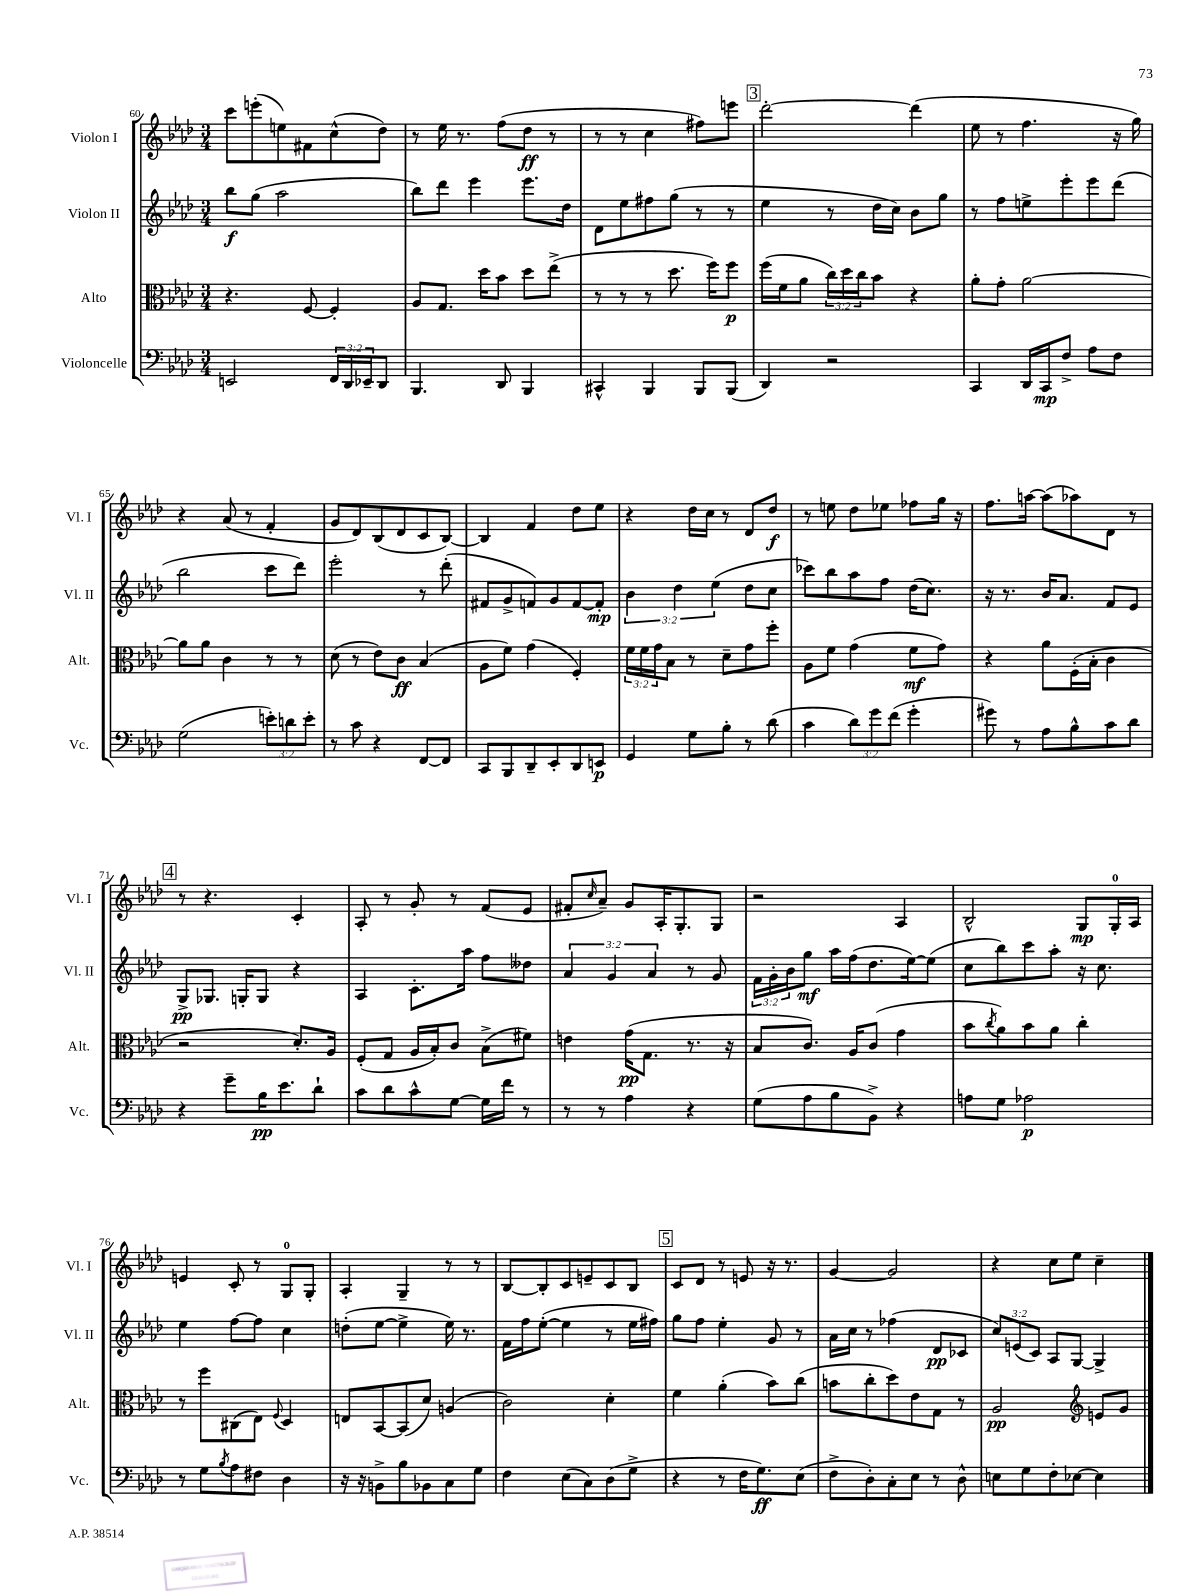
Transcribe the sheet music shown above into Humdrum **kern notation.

**kern	**dynam	**kern	**dynam	**kern	**dynam	**kern	**dynam
*part4	*part4	*part3	*part3	*part2	*part2	*part1	*part1
*staff4	*staff4	*staff3	*staff3	*staff2	*staff2	*staff1	*staff1
*I"Violoncelle	*	*I"Alto	*	*I"Violon II	*	*I"Violon I	*
*I'Vc.	*	*I'Alt.	*	*I'Vl. II	*	*I'Vl. I	*
*clefF4	*	*clefC3	*	*clefG2	*	*clefG2	*
*k[b-e-a-d-]	*	*k[b-e-a-d-]	*	*k[b-e-a-d-]	*	*k[b-e-a-d-]	*
*M3/4	*	*M3/4	*	*M3/4	*	*M3/4	*
=60	=60	=60	=60	=60	=60	=60	=60
2EEn/	.	4.r	.	8bb-\L	f	8ccc\L	.
.	.	.	.	(8gg\J	.	(8eeen'\	.
.	.	.	.	2aa-\	.	8een\)	.
.	.	[8F/	.	.	.	8f#X\	.
24FF/LL	.	4F'/]	.	.	.	(8cc^^\	.
24DD-/	.	.	.	.	.	.	.
24EE-X~/J	.	.	.	.	.	.	.
8DD-/J	.	.	.	.	.	8dd-\J)	.
=61	=61	=61	=61	=61	=61	=61	=61
4.BBB-/	.	8A-/L	.	8bb-\L)	.	8r	.
.	.	8.G/J	.	8ddd-\J	.	16ee-\	.
.	.	.	.	.	.	8.r	.
.	.	.	.	4eee-\	.	.	.
.	.	16dd-\KL	.	.	.	.	.
8DD-/	.	8b-\J	.	.	.	(8ff\L	.
4BBB-/	.	8dd-\L	.	8.eee-\L	.	8dd-\J	ff
.	.	(8ee-^\J	.	.	.	8r	.
.	.	.	.	16dd-\Jk	.	.	.
=62	=62	=62	=62	=62	=62	=62	=62
4CC#X^^/	.	8r	.	8d-\L	.	8r	.
.	.	8r	.	8ee-\	.	8r	.
4BBB-/	.	8r	.	8ff#X\	.	4cc\	.
.	.	8.dd-\	.	(8gg\J	.	.	.
8BBB-/L	.	.	.	8r	.	8ff#X\L)	.
.	.	16ff\KL)	.	.	.	.	.
(8BBB-/J	.	8ff\J	p	8r	.	8eeen\J	.
!!LO:REH:place=s1:t=3
=63	=63	=63	=63	=63	=63	=63	=63
4DD-/)	.	(16ff\LL	.	4ee-\	.	[2ddd-'\	.
.	.	16f\J	.	.	.	.	.
.	.	8a-\J	.	.	.	.	.
2r	.	24cc\LL)	.	8r	.	.	.
.	.	24dd-\	.	.	.	.	.
.	.	24cc\J	.	.	.	.	.
.	.	8b-\J	.	16dd-\LL	.	.	.
.	.	.	.	16cc\JJ)	.	.	.
.	.	4r	.	8b-\L	.	(4ddd-\]	.
.	.	.	.	8gg\J	.	.	.
=64	=64	=64	=64	=64	=64	=64	=64
4CC/	.	8a-'\L	.	8r	.	8ee-\	.
.	.	8g'\J	.	8ff\L	.	8r	.
16DD-/LL	.	[2a-\	.	8een^\	.	4.ff\	.
16CC/J	mp	.	.	.	.	.	.
8F^/J	.	.	.	8eee-'\	.	.	.
8A-\L	.	.	.	8eee-\	.	.	.
8F\J	.	.	.	(8ddd-\J	.	16r	.
.	.	.	.	.	.	16gg\)	.
!!LO:LB:g=z
=65	=65	=65	=65	=65	=65	=65	=65
(2G\	.	8a-\L]	.	2bb-\	.	4r	.
.	.	8a-\J	.	.	.	.	.
.	.	4c\	.	.	.	(8a-/	.
.	.	.	.	.	.	8r	.
12en'\L)	.	8r	.	8ccc\L	.	4f'/	.
12dn\	.	.	.	.	.	.	.
.	.	8r	.	8ddd-\J)	.	.	.
12e'\J	.	.	.	.	.	.	.
=66	=66	=66	=66	=66	=66	=66	=66
8r	.	(8d-\	.	2eee-'\	.	8g/L	.
8c\	.	8r	.	.	.	8d-/)	.
4r	.	8e-\L)	.	.	.	(8B-/	.
.	.	8c\J	ff	.	.	8d-/	.
[8FF/L	.	(4B-/	.	8r	.	8c/	.
8FF/J]	.	.	.	(8ddd-'\	.	[8B-/J)	.
=67	=67	=67	=67	=67	=67	=67	=67
8CC/L	.	8A-\L	.	8f#X/L	.	4B-/]	.
8BBB-/	.	8f\J)	.	8g^/	.	.	.
8DD-~/	.	(4g\	.	8fn/)	.	4f/	.
8EE-'/	.	.	.	8g/	.	.	.
8DD-/	.	4F'/)	.	[8f/	.	8dd-\L	.
8EEn/J	p	.	.	8f'/J]	mp	8ee-\J	.
=68	=68	=68	=68	=68	=68	=68	=68
4GG/	.	24f\LL	.	6b-\	.	4r	.
.	.	24f\	.	.	.	.	.
.	.	24g\J	.	.	.	.	.
.	.	8B-\J	.	.	.	.	.
.	.	.	.	6dd-\	.	.	.
8G\L	.	8r	.	.	.	16dd-\LL	.
.	.	.	.	.	.	16cc\JJ	.
.	.	.	.	(6ee-\	.	.	.
8B-'\J	.	8d-~\L	.	.	.	8r	.
8r	.	8g\	.	8dd-\L	.	8d-/L	.
(8d-\	.	8ff'\J	.	8cc\J	.	8dd-/J	f
=69	=69	=69	=69	=69	=69	=69	=69
4c\	.	8A-\L	.	8ccc-X\L)	.	8r	.
.	.	8f\J	.	8bb-\	.	8een\	.
12d-\L)	.	(4g\	.	8aa-\	.	8dd-\L	.
12g\	.	.	.	.	.	.	.
.	.	.	.	8ff\J	.	8ee-X\J	.
(12f\J	.	.	.	.	.	.	.
4g'\	.	8f\L	mf	(16dd-\KL	.	8ff-X\L	.
.	.	.	.	8.cc\J)	.	.	.
.	.	8g\J)	.	.	.	16gg\Jk	.
.	.	.	.	.	.	16r	.
=70	=70	=70	=70	=70	=70	=70	=70
8g#X\)	.	4r	.	16r	.	8.ff\L	.
.	.	.	.	8.r	.	.	.
8r	.	.	.	.	.	.	.
.	.	.	.	.	.	[16aan\Jk	.
8A-\L	.	8a-\L	.	16b-/KL	.	(8aa\L]	.
.	.	.	.	8.a-/J	.	.	.
8B-^^\	.	(16F'\L	.	.	.	8aa-X\)	.
.	.	16B-'\JJ	.	.	.	.	.
8c\	.	4c\	.	8f/L	.	8d-\J	.
8d-\J	.	.	.	8e-/J	.	8r	.
!!LO:LB:g=z
!!LO:REH:place=s1:t=4
=71	=71	=71	=71	=71	=71	=71	=71
4r	.	2r	.	8G^/L	pp	8r	.
.	.	.	.	8.G-X/J	.	4.r	.
8g~\L	.	.	.	.	.	.	.
.	.	.	.	16Gn'/KL	.	.	.
16B-\K	pp	.	.	8G/J	.	.	.
8.e-\	.	.	.	.	.	.	.
.	.	8.d-'/L)	.	4r	.	4c'/	.
8d-`\J	.	.	.	.	.	.	.
.	.	16A-/Jk	.	.	.	.	.
=72	=72	=72	=72	=72	=72	=72	=72
8c\L	.	(8F'/L	.	4A-/	.	8A-'/	.
8d-\	.	8G/J	.	.	.	8r	.
8c^^\	.	16A-/LL	.	8.c'\L	.	8g'/	.
.	.	16B-'/J)	.	.	.	.	.
[8G\J	.	8c/J	.	.	.	8r	.
.	.	.	.	16aa-\Jk	.	.	.
16G\LL]	.	(8B-^\L	.	8ff\L	.	(8f/L	.
16f\JJ	.	.	.	.	.	.	.
8r	.	8f#X\J)	.	8dd--X\J	.	8e-/J	.
=73	=73	=73	=73	=73	=73	=73	=73
8r	.	4en\	.	6a-/	.	8f#X'/L	.
.	.	.	.	.	.	16qqcc/	.
8r	.	.	.	.	.	8a-~/J)	.
.	.	.	.	6g/	.	.	.
4A-\	.	(16g\KL	pp	.	.	8g/L	.
.	.	8.G\J	.	.	.	.	.
.	.	.	.	6a-/	.	.	.
.	.	.	.	.	.	16A-'/K	.
.	.	.	.	.	.	8.G'/	.
4r	.	8.r	.	8r	.	.	.
.	.	.	.	8g/	.	8G/J	.
.	.	16r	.	.	.	.	.
=74	=74	=74	=74	=74	=74	=74	=74
(8G\L	.	8B-/L	.	24f\LL	.	2r	.
.	.	.	.	24g'\	.	.	.
.	.	.	.	24b-\J	.	.	.
8A-\	.	8.c/J)	.	8gg\J	mf	.	.
8B-\	.	.	.	16aa-\LL	.	.	.
.	.	16A-/KL	.	(16ff\J	.	.	.
8BB-^\J)	.	(8c/J	.	8.dd-\	.	.	.
4r	.	4g\	.	.	.	4A-/	.
.	.	.	.	[16ee-\k)	.	.	.
.	.	.	.	(8ee-\J]	.	.	.
=75	=75	=75	=75	=75	=75	=75	=75
8An\L	.	8b-\L	.	8cc\L	.	2B-^^/	.
.	.	8qcc/	.	.	.	.	.
8G\J	.	8a-\)	.	8bb-\)	.	.	.
2A-X\	p	8b-\	.	8ccc\	.	.	.
.	.	8a-\J	.	8aa-'\J	.	.	.
.	.	4cc'\	.	16r	.	8G/L	mp
.	.	.	.	8.cc\	.	.	.
.	.	.	.	.	.	16G'/L	.
.	.	.	.	.	.	16A-/JJ	.
!!LO:LB:g=z
=76	=76	=76	=76	=76	=76	=76	=76
8r	.	8r	.	4ee-\	.	4en/	.
8G\L	.	8ff\L	.	.	.	.	.
8qB-/	.	.	.	.	.	.	.
8A-\	.	(8C#X\	.	[8ff\L	.	8c'/	.
8F#X\J	.	8E-\J)	.	8ff\J]	.	8r	.
.	.	8qqF/	.	.	.	.	.
4D-\	.	4D-/	.	4cc\	.	8G/L	.
.	.	.	.	.	.	8G'/J	.
=77	=77	=77	=77	=77	=77	=77	=77
16r	.	8En/L	.	(8ddn'\L	.	4A-'/	.
16r	.	.	.	.	.	.	.
8BBn^\L	.	[8BB-/	.	[8ee-\J	.	.	.
8B-\	.	(8BB-/]	.	4ee-^\]	.	4G~/	.
8BB-X\	.	8d-/J)	.	.	.	.	.
8C\	.	(4An/	.	16ee-\)	.	8r	.
.	.	.	.	8.r	.	.	.
8G\J	.	.	.	.	.	8r	.
=78	=78	=78	=78	=78	=78	=78	=78
4F\	.	2c\)	.	16f\LL	.	[8B-/L	.
.	.	.	.	16ff\J	.	.	.
.	.	.	.	([8ee-'\J	.	8B-'/]	.
(8E-\L	.	.	.	4ee-\]	.	8c/	.
8C\)	.	.	.	.	.	8en~/	.
(8D-\	.	4d-'\	.	8r	.	8c/	.
8G^\J	.	.	.	16ee-\LL	.	8B-/J	.
.	.	.	.	16ff#X\JJ)	.	.	.
!!LO:REH:place=s1:t=5
=79	=79	=79	=79	=79	=79	=79	=79
4r	.	4f\	.	8gg\L	.	8c/L	.
.	.	.	.	8ff\J	.	8d-/J	.
8r	.	(4a-'\	.	4ee-'\	.	8r	.
16F\KL	.	.	.	.	.	8en/	.
8.G\)	ff	.	.	.	.	.	.
.	.	8b-\L)	.	8g/	.	16r	.
.	.	.	.	.	.	8.r	.
(8E-\J	.	(8cc\J	.	8r	.	.	.
=80	=80	=80	=80	=80	=80	=80	=80
8F^\L	.	8bn\L	.	16a-\LL	.	[4g/	.
.	.	.	.	16cc\JJ	.	.	.
8D-'\)	.	8cc'\	.	8r	.	.	.
8C'\	.	8dd-\)	.	(4ff-X\	.	2g/]	.
8E-\J	.	8e-\	.	.	.	.	.
8r	.	8G\J	.	8d-/L	pp	.	.
8D-^^\	.	8r	.	8c-X/J	.	.	.
=81	=81	=81	=81	=81	=81	=81	=81
8En\L	.	2A-/	pp	12cc/L)	.	4r	.
.	.	.	.	(12en/	.	.	.
8G\	.	.	.	.	.	.	.
.	.	.	.	12c/J)	.	.	.
8F'\	.	.	.	8A-/L	.	8cc\L	.
[8E-X\J	.	.	.	[8G/J	.	8ee-\J	.
*	*	*clefG2	*	*	*	*	*
4E-\]	.	8en/L	.	4G^/]	.	4cc~\	.
.	.	8g/J	.	.	.	.	.
==	==	==	==	==	==	==	==
*-	*-	*-	*-	*-	*-	*-	*-
